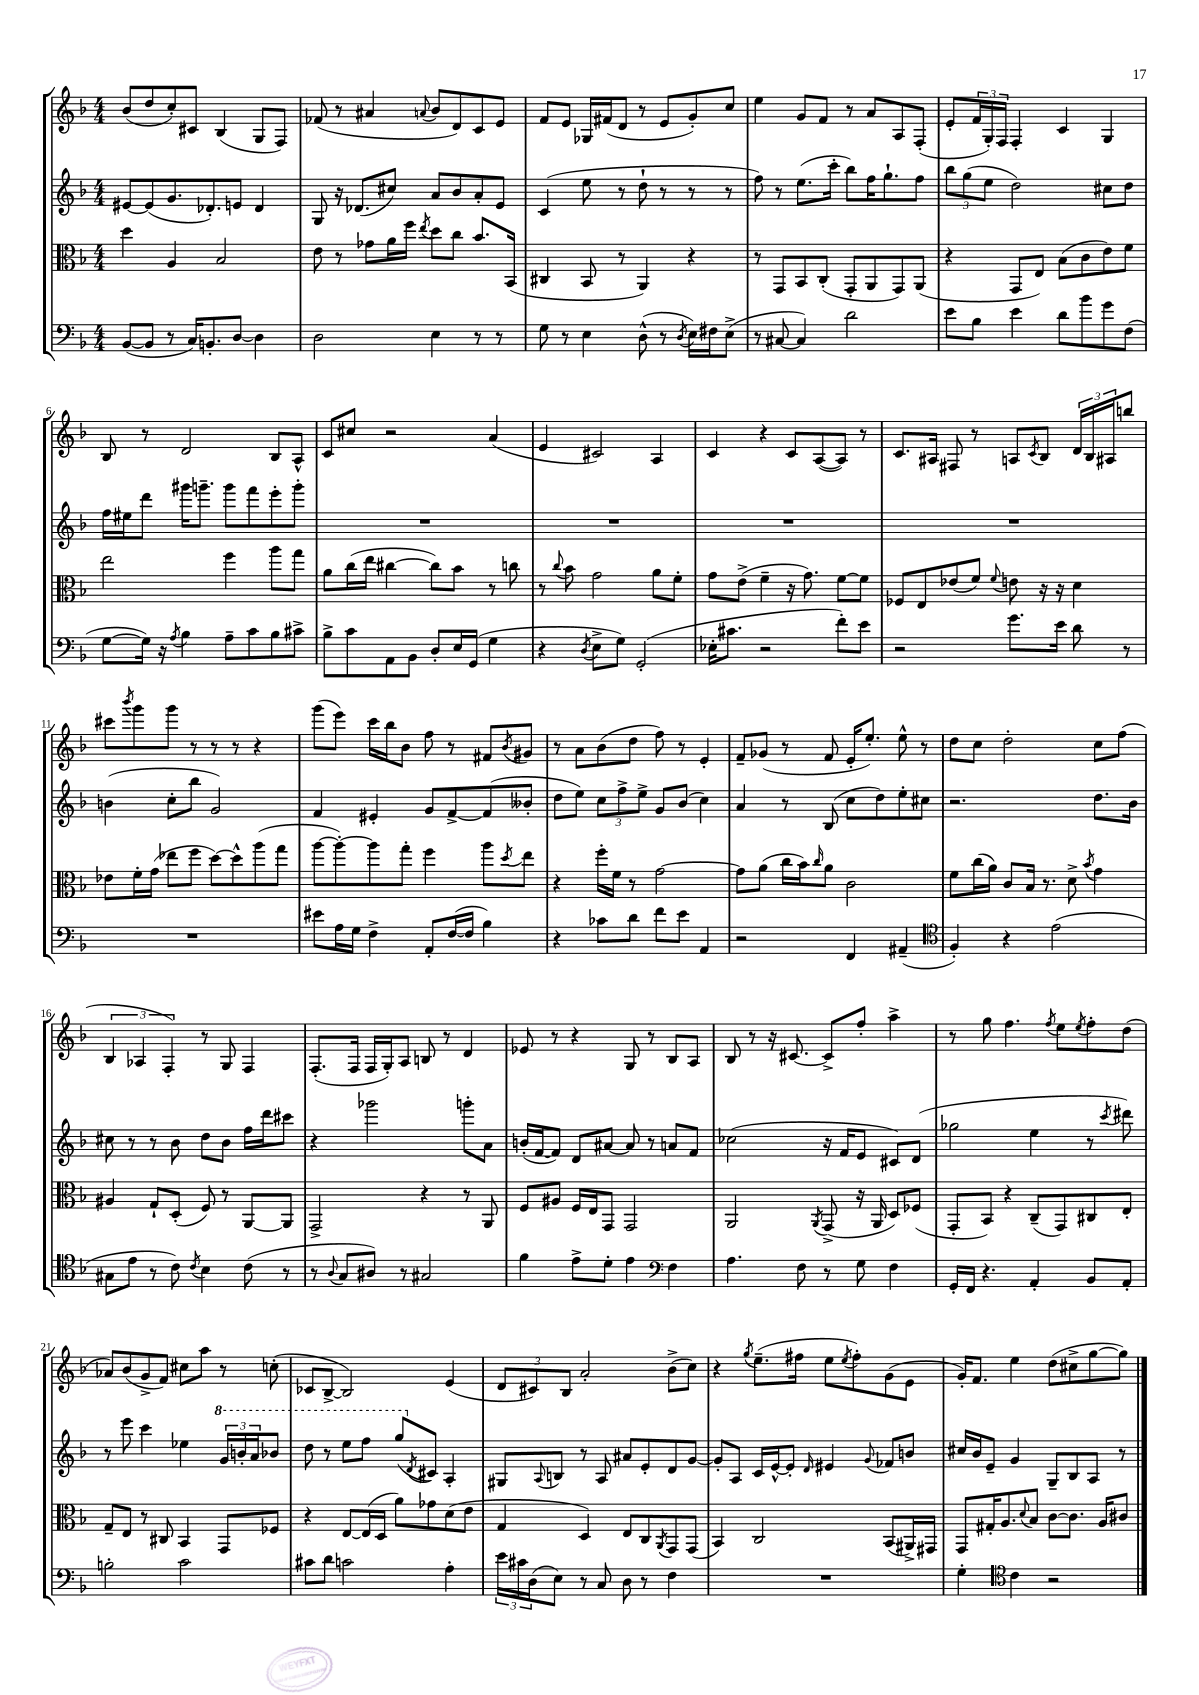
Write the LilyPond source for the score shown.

<<
\new StaffGroup <<
\new Staff = "s0" {
    \clef treble \key f \major \numericTimeSignature \time 4/4
    bes'8( d''8 c''8-.) cis'8 bes4( g8 f8) |
    fes'8( r8 ais'4 \appoggiatura { a'8 } bes'8 d'8) c'8 e'8 |
    f'8 e'8 ges16 fis'16( d'8 r8 e'8 g'8-.) c''8 |
    e''4 g'8 f'8 r8 a'8 a8 f8-.( |
    e'8-. \tuplet 3/2 { f'16 g16-.) f16 } f4-. c'4 g4 |
    bes8 r8 d'2 bes8 a8-^ |
    c'8 cis''8 r2 a'4( |
    e'4 cis'2) a4 |
    c'4 r4 c'8 a8~( a8) r8 |
    c'8. ais16 fis8 r8 a8 \acciaccatura { c'8 } bes8 \tuplet 3/2 { d'16 bes16 ais16 } b''8 |
    cis'''8 \acciaccatura { bes'''8 } g'''8 g'''8 r8 r8 r8 r4 |
    g'''8( e'''8) c'''16 bes''16 bes'8 f''8 r8 fis'8 \acciaccatura { bes'8 } gis'8 |
    r8 a'8 bes'8( d''8 f''8) r8 e'4-. |
    f'8-- ges'8( r8 f'8 e'16-. e''8.-.) e''8-^ r8 |
    d''8 c''8 d''2-. c''8 f''8( |
    \tuplet 3/2 { bes4 aes4 f4-.) } r8 g8 f4 |
    f8.-.( f16 f16 g16-.) a8 b8 r8 d'4 |
    ees'8 r8 r4 g8 r8 bes8 a8 |
    bes8 r8 r16 cis'8.~ cis'8-> f''8-. a''4-> |
    r8 g''8 f''4. \acciaccatura { f''8 } e''8 \acciaccatura { e''8 } f''8-. d''8( |
    aes'8) bes'8( g'8-> f'8) cis''8 a''8 r8 c''8-.( |
    ces'8 bes8~-> bes2) e'4( |
    \tuplet 3/2 { d'8 cis'8) bes8 } a'2-. bes'8->( c''8) |
    r4 \acciaccatura { g''8 } e''8.--( fis''16 e''8 \acciaccatura { e''8 } fis''8-.) g'8( e'8 |
    g'16-.) f'8. e''4 d''8( cis''8-> g''8~ g''8) \bar "|." |
}
\new Staff = "s1" {
    \clef treble \key f \major \numericTimeSignature \time 4/4
    eis'8~ eis'8( g'8. des'8.-.) e'8 des'4 |
    g8 r16 des'8.( cis''8) a'8 bes'8 a'8-. e'8 |
    c'4( e''8 r8 d''8-! r8 r8 r8 |
    f''8) r8 e''8.( c'''16-. bes''8) f''16 g''8.-! f''8 |
    \tuplet 3/2 { bes''8 g''8( e''8 } d''2) cis''8 d''8 |
    f''16 eis''16 d'''8 gis'''16 g'''8.-- g'''8 f'''8 e'''8-. g'''8-. |
    R1 |
    R1 |
    R1 |
    R1 |
    b'4( c''8-. bes''8 g'2) |
    f'4 eis'4-. g'8 f'8~-> f'8( beses'8-. |
    d''8 e''8) \tuplet 3/2 { c''8 f''8-> e''8-> } g'8 bes'8( c''4) |
    a'4 r8 bes8( c''8 d''8) e''8-. cis''8 |
    r2. d''8. bes'16 |
    cis''8 r8 r8 bes'8 d''8 bes'8 f''16 d'''16 cis'''8 |
    r4 ges'''2 g'''8-. a'8 |
    b'16-.( f'16~ f'8) d'8 ais'8~ ais'8 r8 a'8 f'8 |
    ces''2( r16 f'16 e'8 cis'8) d'8( |
    ges''2 e''4 r8 \acciaccatura { c'''8 } dis'''8) |
    r8 e'''8 c'''4 ees''4 \tuplet 3/2 { \ottava #1 g''16 b''16-. a''16 } bes''8 |
    d'''8 r8 e'''8 f'''8 g'''8( \ottava #0 \acciaccatura { d'8 } cis'8) a4-. |
    gis8 \appoggiatura { a8 } b8 r8 a8 ais'8 e'8-. d'8 g'8~ |
    g'8-. a8 c'16 e'16~-^ e'8-. \grace { d'16 } eis'4 \appoggiatura { g'8 } fes'8 b'8 |
    cis''16 bes'16 e'8-- g'4 g8-- bes8 a8 r8 \bar "|." |
}
\new Staff = "s2" {
    \clef alto \key f \major \numericTimeSignature \time 4/4
    d''4 a4 bes2 |
    e'8 r8 ges'8 a'16 f''16 \acciaccatura { e''8 } d''8 c''8 bes'8. bes,16( |
    cis4 bes,8 r8 a,4) r4 |
    r8 g,8 bes,8 c8-.( g,8-. a,8 g,8) a,8( |
    r4 g,8 e8) bes8( c'8 e'8) f'8 |
    e''2 f''4 a''8 g''8 |
    a'8 c''16( e''16 cis''4~ cis''8) bes'8 r8 c''8 |
    r8 \appoggiatura { c''8 } bes'8 g'2 a'8 f'8-. |
    g'8 e'8->( f'4-- r16 g'8.) f'8~ f'8 |
    fes8 e8 ees'8( f'8) \appoggiatura { f'8 } e'8 r16 r16 d'4 |
    ees'8 f'16-. g'16( ees''8 f''8 d''8~) d''8-^ a''8( g''8 |
    a''8~ a''8~-.) a''8 g''8-. f''4 a''8 \acciaccatura { d''8 } e''8 |
    r4 f''16-. f'16 r8 g'2~ |
    g'8 a'8( c''16 bes'16) \grace { c''16 } a'8 c'2 |
    f'8 c''16( a'16) c'8 bes16 r8. d'8-> \acciaccatura { bes'8 } g'4 |
    ais4 g8-! d8-.( f8) r8 a,8~ a,8 |
    g,2-> r4 r8 a,8 |
    f8 ais8 f16 e16 g,8 g,2 |
    a,2 \acciaccatura { a,8 } g,8->( r16 a,16 d8) fes8( |
    g,8-. bes,8) r4 c8--( g,8) cis8 e8-. |
    g8-- e8 r8 cis8 bes,4 g,8 fes8 |
    r4 e8~ e16( d16 a'8) ges'8 d'8( e'8 |
    g4 d4) e8 c8 \acciaccatura { a,8 } g,8 g,8( |
    bes,4) c2 bes,8( ais,16->) gis,16 |
    g,8 gis16-. a8. \appoggiatura { d'8 } bes8 c'8~ c'8. a16 cis'8 \bar "|." |
}
\new Staff = "s3" {
    \clef bass \key f \major \numericTimeSignature \time 4/4
    bes,8~( bes,8 r8 c16) b,8.-. d8~ d4 |
    d2 e4 r8 r8 |
    g8 r8 e4 d8-^( r8 \acciaccatura { d8 } e16) fis16 e8->( |
    r8 cis8~ cis4) d'2 |
    e'8 bes8 e'4 d'8 bes'8 g'8 f8( |
    g8~ g16) r16 \acciaccatura { a8 } bes4 a8-- c'8 bes8 cis'8-> |
    bes8-> c'8 a,8 bes,8 d8-. e16 g,16( g4 |
    r4 \acciaccatura { d8 } e8-> g8) g,2-.( |
    ees16-. cis'8. r2 f'8-.) e'8 |
    r2 g'8. e'16 d'8 r8 |
    R1 |
    eis'8 a16 g16 f4-> a,8-. f16~( f16 bes4) |
    r4 ces'8 d'8 f'8 e'8 a,4 |
    r2 f,4 ais,4--( |
    \clef tenor f4-.) r4 e'2( |
    gis8 e'8 r8 c'8) \acciaccatura { c'8 } bes4 c'8( r8 |
    r8 \appoggiatura { a8 } g8 ais8) r8 gis2 |
    f'4 e'8-> d'8-. e'4 \clef bass f4 |
    a4. f8 r8 g8 f4 |
    g,16-. f,16 r4. a,4-. bes,8 a,8-. |
    b2-. c'2 |
    cis'8 d'8 c'2 a4-. |
    \tuplet 3/2 { e'16 cis'16 d16( } e8) r8 c8 d8 r8 f4 |
    R1 |
    g4-. \clef tenor c'4 r2 \bar "|." |
}
>>
>>
